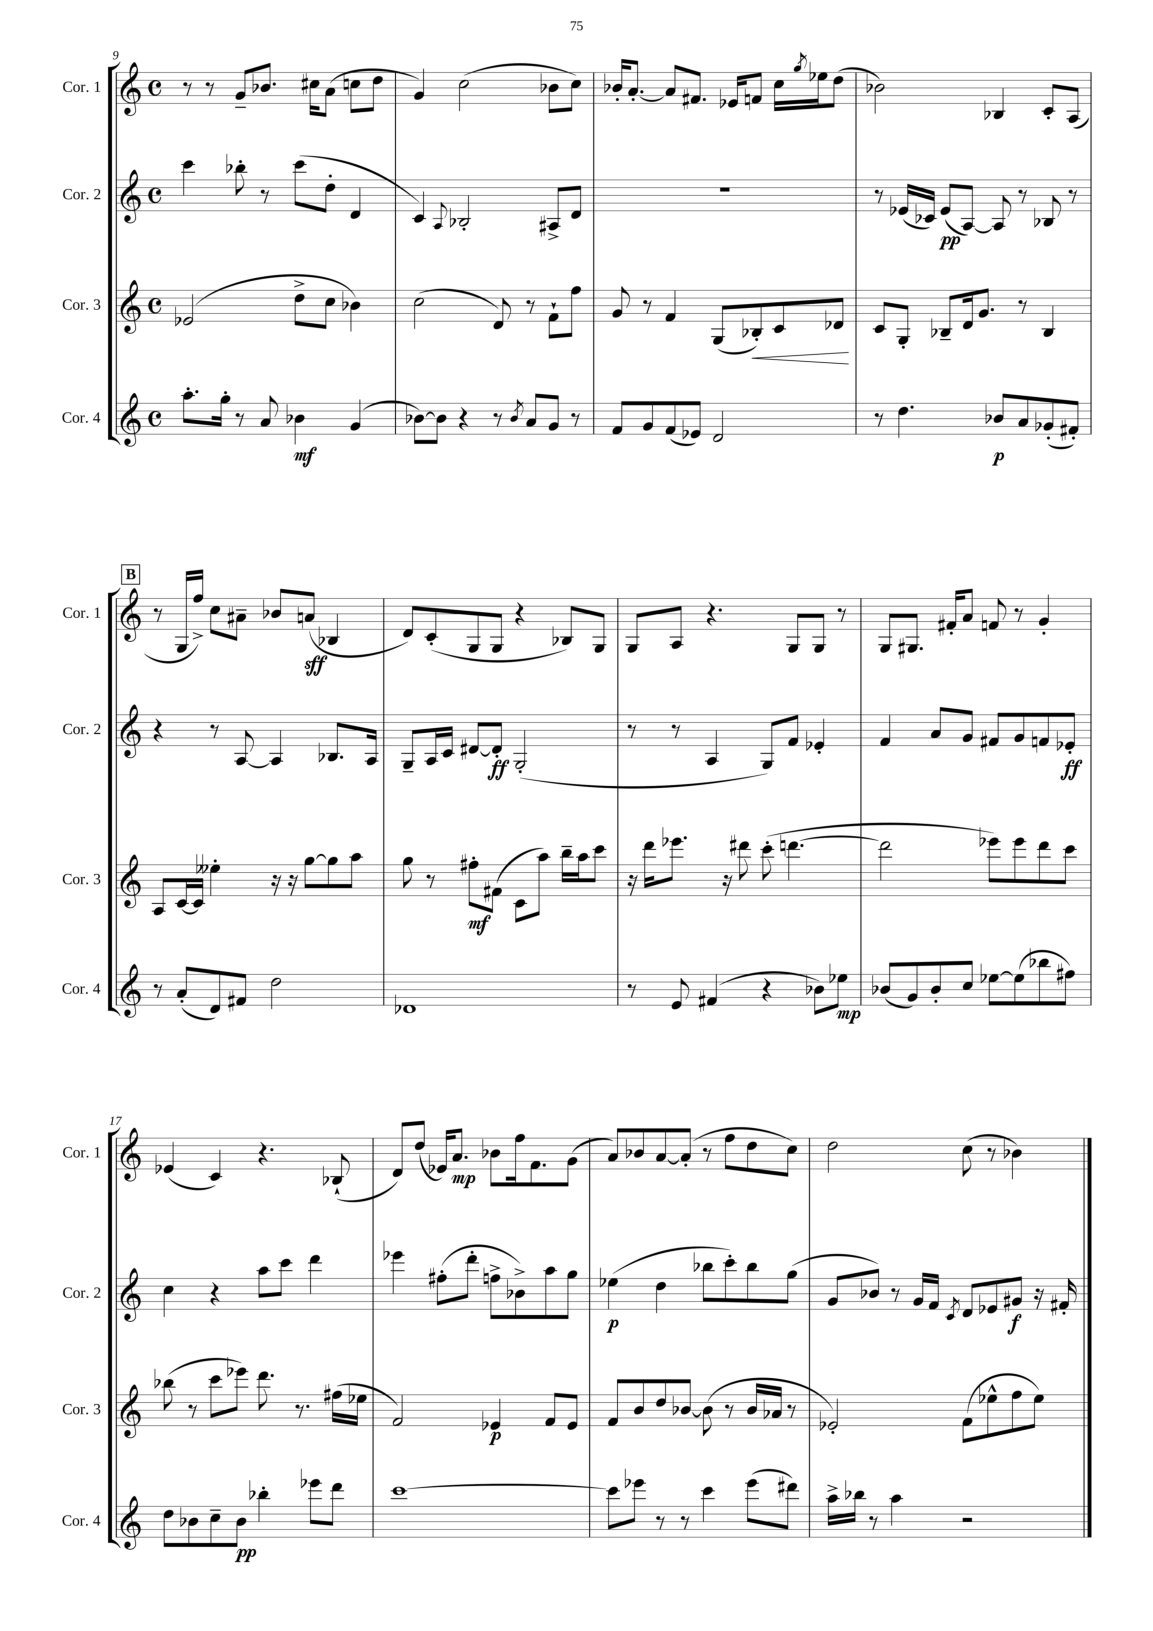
<<
\new StaffGroup <<
\new Staff = "s0" \with { instrumentName = "Cor. 1" shortInstrumentName = "Cor. 1" } {
    \clef treble \key c \major \defaultTimeSignature \time 4/4
    r8 r8 g'8-- bes'8. cis''16 a'8( c''8 d''8 |
    g'4) c''2( bes'8 c''8) |
    bes'16-. a'8.~-. a'8 fis'8. ees'16 f'8 c''16 \acciaccatura { g''8 } ees''16 d''8( |
    bes'2) bes4 c'8-. a8( |
    \mark \markup { \box "B" } r8 g16 f''16->) c''8 ais'8-- bes'8 a'8\sff( bes4 |
    d'8) c'8-.( g8 g8 r4 bes8) g8 |
    g8 a8 r4. g8 g8 r8 |
    g8 gis8. fis'16-. a'8 f'8 r8 g'4-. |
    ees'4( c'4) r4. bes8-!( |
    d'8) d''8( ees'16) a'8.\mp bes'8 f''16 f'8. g'8( |
    a'8) bes'8 a'8~ a'8-.( r8 f''8 d''8 c''8) |
    d''2 c''8( r8 bes'4) \bar "|." |
}
\new Staff = "s1" \with { instrumentName = "Cor. 2" shortInstrumentName = "Cor. 2" } {
    \clef treble \key c \major \defaultTimeSignature \time 4/4
    c'''4 bes''8-. r8 c'''8( d''8-. d'4 |
    c'4) \appoggiatura { a8 } bes2-. ais8-> d'8 |
    r1 |
    r8 ees'16( ces'16) ees'8\pp( a8~) a8 r8 bes8 r8 |
    \mark \markup { \box "B" } r4 r8 a8~ a4 bes8. a16 |
    g8-- a16 c'16 dis'8~ dis'8-.\ff g2-.( |
    r8 r8 a4 g8) f'8 ees'4-. |
    f'4 a'8 g'8 fis'8 g'8 f'8 ees'8-.\ff |
    c''4 r4 a''8 c'''8 d'''4 |
    ees'''4 fis''8-.( d'''8-. f''8-> bes'8->) a''8 g''8 |
    ees''4\p( d''4 bes''8 c'''8-.) bes''8 g''8( |
    g'8 bes'8) r8 g'16 f'16 \acciaccatura { c'8 } d'8 ees'8 gis'8\f r16 fis'16-. \bar "|." |
}
\new Staff = "s2" \with { instrumentName = "Cor. 3" shortInstrumentName = "Cor. 3" } {
    \clef treble \key c \major \defaultTimeSignature \time 4/4
    ees'2( d''8-> c''8 bes'4) |
    c''2( d'8) r8 f'8-! f''8 |
    g'8 r8 f'4 g8( bes8-.\<) c'8 des'8\! |
    c'8 g8-. bes8-- d'16 g'8. r8 bes4 |
    \mark \markup { \box "B" } a8 c'16~ c'16 eeses''4-. r16 r16 g''8~ g''8 a''8 |
    g''8 r8 fis''8-.\mf fis'8( c'8 a''8) b''16-- a''16 c'''8 |
    r16 d'''16 ees'''8. r16 dis'''8 c'''8-.( d'''4.~ |
    d'''2 ees'''8) ees'''8 d'''8 c'''8 |
    bes''8( r8 c'''8 ees'''8) d'''8. r8. fis''16( ees''16 |
    f'2) ees'4\p f'8 ees'8 |
    f'8 b'8 d''8 bes'8~ bes'8( r8 bes'16 aes'16 r8 |
    ees'2-.) f'8( ees''8-^ f''8 ees''8) \bar "|." |
}
\new Staff = "s3" \with { instrumentName = "Cor. 4" shortInstrumentName = "Cor. 4" } {
    \clef treble \key c \major \defaultTimeSignature \time 4/4
    a''8.-. g''16-. r8 a'8 bes'4\mf g'4( |
    bes'8~) bes'8 r4 r8 \acciaccatura { bes'8 } a'8 g'8 r8 |
    f'8 g'8 f'8( ees'8) d'2 |
    r8 d''4. bes'8\p a'8 ges'8-.( fis'8-.) |
    \mark \markup { \box "B" } r8 a'8-.( d'8) fis'8 d''2 |
    des'1 |
    r8 e'8 fis'4( r4 bes'8) ees''8\mp |
    bes'8( g'8) bes'8-. c''8 ees''8~ ees''8( bes''8 fis''8) |
    d''8 bes'8 c''8-- bes'8\pp bes''4-. ees'''8 d'''8 |
    c'''1~ |
    c'''8 ees'''8 r8 r8 c'''4 ees'''8( dis'''8) |
    a''16-> bes''16 r8 a''4 r2 \bar "|." |
}
>>
>>
\layout { \context { \Score currentBarNumber = #9 } }
